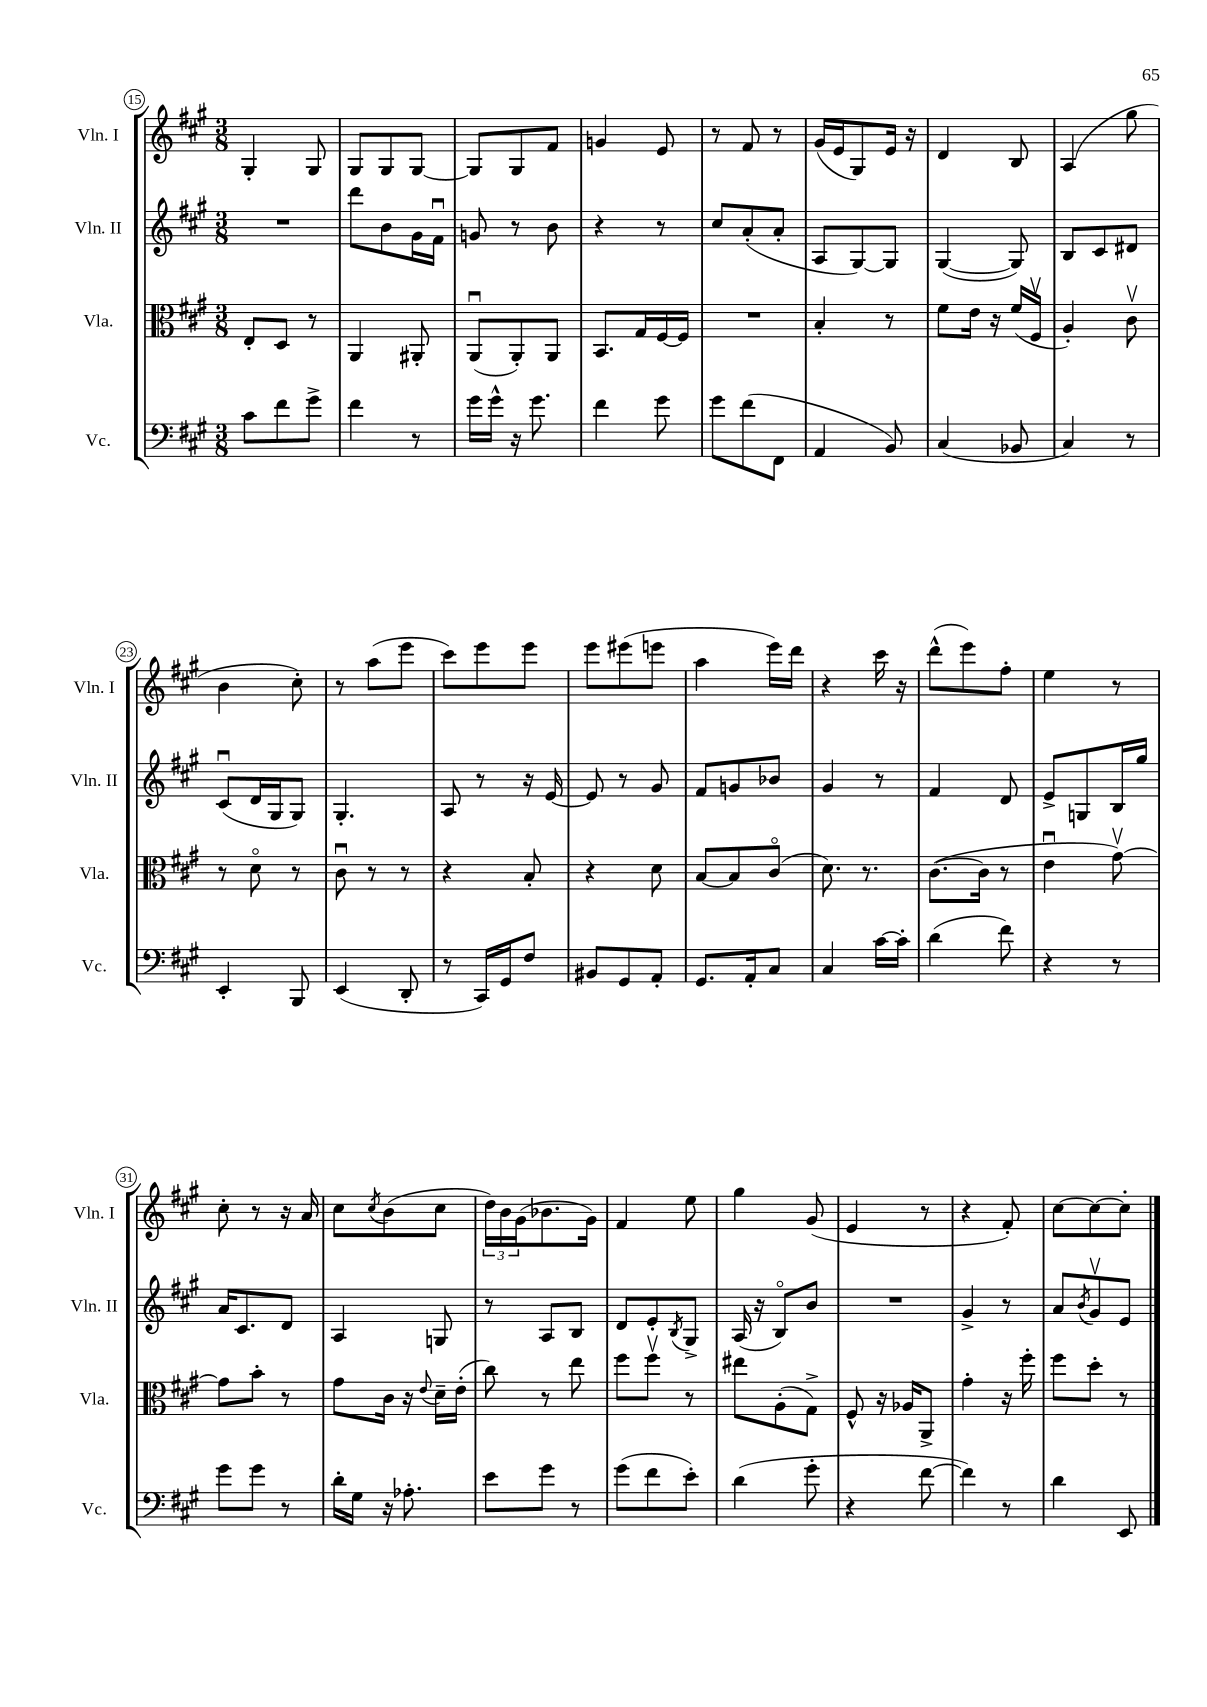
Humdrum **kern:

**kern	**kern	**kern	**kern
*part4	*part3	*part2	*part1
*staff4	*staff3	*staff2	*staff1
*I"Vc.	*I"Vla.	*I"Vln. II	*I"Vln. I
*I'Vc.	*I'Vla.	*I'Vln. II	*I'Vln. I
*clefF4	*clefC3	*clefG2	*clefG2
*k[f#c#g#]	*k[f#c#g#]	*k[f#c#g#]	*k[f#c#g#]
*M3/8	*M3/8	*M3/8	*M3/8
=15	=15	=15	=15
8c#\L	8E'/L	4.r	4G#'/
8f#\	8D/J	.	.
8g#^\J	8r	.	8G#/
=16	=16	=16	=16
4f#\	4AA/	8ddd\L	8G#/L
.	.	8b\	8G#/
8r	8AA#X'/	16g#\L	[8G#/J
.	.	16f#u\JJ	.
=17	=17	=17	=17
16g#\LL	(8AAu/L	8gn/	8G#/L]
16g#^^\JJ	.	.	.
16r	8AA'/)	8r	8G#/
8.g#\	.	.	.
.	8AA/J	8b\	8f#/J
=18	=18	=18	=18
4f#\	8.BB/L	4r	4gn/
.	16G#/L	.	.
8g#\	[16F#/	8r	8e/
.	16F#/JJ]	.	.
=19	=19	=19	=19
8g#\L	4.r	8cc#/L	8r
(8f#\	.	(8a'/	8f#/
8FF#\J	.	8a'/J	8r
=20	=20	=20	=20
4AA/	4B'/	8A/L	(16g#/LL
.	.	.	16e/J
.	.	[8G#/)	8G#/)
8BB/)	8r	8G#/J]	16e/Jk
.	.	.	16r
=21	=21	=21	=21
(4C#/	8f#\L	([4G#/	4d/
.	16e\Jk	.	.
.	16r	.	.
8BB-X/	(16f#/LL	8G#/])	8B/
.	16F#v/JJ	.	.
=22	=22	=22	=22
4C#/)	4A'/)	8B/L	(4A/
.	.	8c#/	.
8r	8c#v\	8d#X/J	8gg#\
!!LO:LB:g=z
=23	=23	=23	=23
4EE'/	8r	(8c#u/L	4b\
.	8d\	16d/L	.
.	.	16G#/J	.
8BBB/	8r	8G#/J)	8cc#'\)
=24	=24	=24	=24
(4EE/	8c#u\	4.G#'/	8r
.	8r	.	(8aa\L
8DD'/	8r	.	8eee\J
=25	=25	=25	=25
8r	4r	8A/	8ccc#\L)
16CC#/LL)	.	8r	8eee\
16GG#/J	.	.	.
8F#/J	8B'/	16r	8eee\J
.	.	[16e/	.
=26	=26	=26	=26
8BB#X/L	4r	8e/]	8eee\L
8GG#/	.	8r	(8eee#X\
8AA'/J	8d\	8g#/	8eeen\J
=27	=27	=27	=27
8.GG#/L	[8B/L	8f#/L	4aa\
.	8B/]	8gn/	.
16AA'/k	.	.	.
8C#/J	(8c#/J	8b-X/J	16eee\LL)
.	.	.	16ddd\JJ
=28	=28	=28	=28
4C#/	8.d\)	4g#/	4r
.	8.r	.	.
[16c#\LL	.	8r	16ccc#\
16c#'\JJ]	.	.	16r
=29	=29	=29	=29
(4d\	([8.c#\L	4f#/	(8ddd^^\L
.	.	.	8eee\)
.	16c#\Jk]	.	.
8f#\)	8r	8d/	8ff#'\J
=30	=30	=30	=30
4r	4eu\	8e^/L	4ee\
.	.	8Gn/	.
8r	[8g#v\)	16B/L	8r
.	.	16gg#/JJ	.
!!LO:LB:g=z
=31	=31	=31	=31
8g#\L	8g#\L]	16a/KL	8cc#'\
.	.	8.c#/	.
8g#\J	8b'\J	.	8r
8r	8r	8d/J	16r
.	.	.	16a/
=32	=32	=32	=32
16d'\LL	8g#\L	4A/	8cc#\L
16G#\JJ	.	.	.
.	.	.	8qcc#/
16r	16c#\Jk	.	(8b\
8.A-X'\	16r	.	.
.	8qqe/	.	.
.	16d~\LL	8Gn/	8cc#\J
.	(16e'\JJ	.	.
=33	=33	=33	=33
8e\L	8cc#\)	8r	24dd\LL)
.	.	.	24b\
.	.	.	(24g#\J
8g#\J	8r	8A/L	8.b-X\
8r	8ee\	8B/J	.
.	.	.	16g#\Jk)
=34	=34	=34	=34
(8g#\L	8ff#\L	8d/L	4f#/
8f#\	8ff#v\J	8e'/	.
.	.	8qB/	.
8e'\J)	8r	8G#^/J	8ee\
=35	=35	=35	=35
(4d\	8ee#X\L	(16A/	4gg#\
.	.	16r	.
.	(8A'\	8B/L)	.
8g#'\	8G#^\J)	8b/J	(8g#/
=36	=36	=36	=36
4r	8F#^^/	4.r	4e/
.	16r	.	.
.	16A-X/KL	.	.
[8f#\	8AA^/J	.	8r
=37	=37	=37	=37
4f#\])	4g#'\	4g#^/	4r
8r	16r	8r	8f#'/)
.	16ff#'\	.	.
=38	=38	=38	=38
4d\	8ff#\L	8a/L	[8cc#\L
.	.	8qb/	.
.	8dd'\J	8g#v/	8cc#\_
8EE/	8r	8e/J	8cc#'\J]
==	==	==	==
*-	*-	*-	*-
